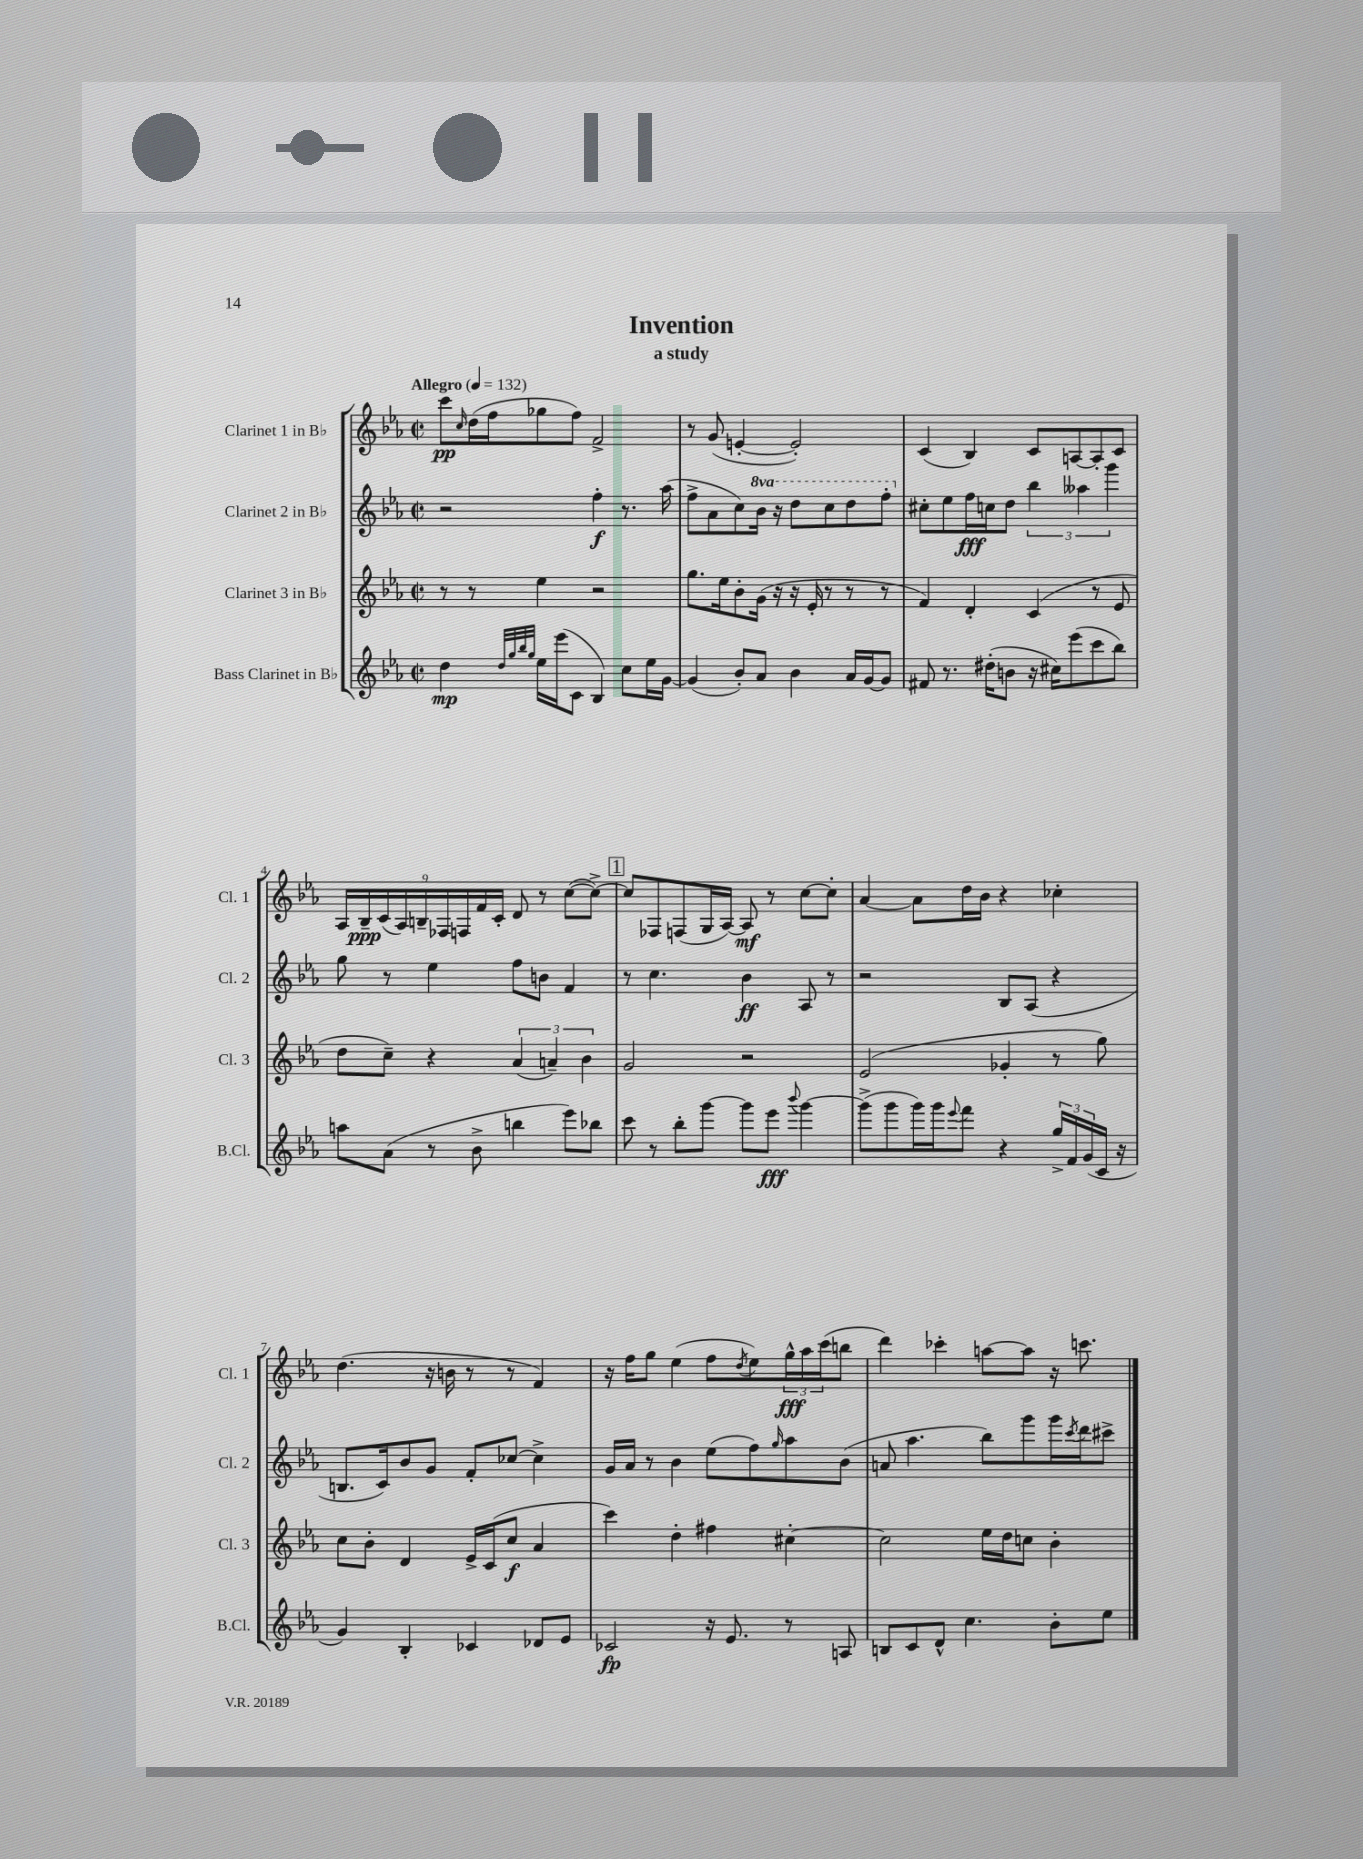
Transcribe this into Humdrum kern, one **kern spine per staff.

**kern	**kern	**kern	**kern
*staff4	*staff3	*staff2	*staff1
*clefG2	*clefG2	*clefG2	*clefG2
*k[b-e-a-]	*k[b-e-a-]	*k[b-e-a-]	*k[b-e-a-]
*M2/2	*M2/2	*M2/2	*M2/2
*met(c|)	*met(c|)	*met(c|)	*met(c|)
*MM132	*MM132	*MM132	*MM132
4dd	8r	2r	8ccc
.	.	.	16qqcc
.	8r	.	(16dd
.	.	.	16ff
32qqdd	.	.	.
32qqgg	.	.	.
32qqbb-	.	.	.
32qqgg	.	.	.
16ee-	4ee-	.	8gg-
(16eee-	.	.	.
8c	.	.	8ff)
4B-)	2r	4ff'	2f^
8cc	.	8.r	.
16ee-	.	.	.
[16g	.	(16aa-	.
=	=	=	=
(4g]	8.gg	8ff^	8r
.	.	8a-	(8g
.	16ee-	.	.
8b-')	8b-'	8cc)	[4e'
8a-	(16g	16bb-	.
.	16r	16r	.
4b-	16r	8ddd	2e'])
.	16e-'	.	.
.	8r	8ccc	.
16a-	8r	8ddd	.
[16g	.	.	.
8g]	8r	8fff'	.
=	=	=	=
8f#	4f)	8cc#'	(4c
8.r	.	8ee-	.
.	4d'	16ff	4B-)
(16dd#'	.	16cc	.
8b	.	8dd	.
16r	(4c	6bb-	8c
16cc#)	.	.	.
(8eee-	.	.	[8A
.	.	6aa--	.
8ccc	8r	.	8A']
.	.	6ggg	.
8bb-)	8e-	.	8c
=	=	=	=
8aa	8dd	8gg	18A-
.	.	.	18B-~
.	.	.	(18c
(8a-	8cc~)	8r	.
.	.	.	18A-)
.	.	.	18B~
8r	4r	4ee-	.
.	.	.	18F-
.	.	.	18F
8b-^	.	.	.
.	.	.	18f
.	.	.	18c'
4bb	(6a-	8ff	8d
.	.	8b	8r
.	6a~)	.	.
8eee-)	.	4f	([8cc
.	6b-	.	.
8bb-	.	.	8cc^_)
=	=	=	=
8ccc	2g	8r	8cc]
8r	.	4.cc	8F-
8bb-'	.	.	(8F
[8ggg	.	.	16G
.	.	.	[16A-)
8ggg]	2r	4b-	8A-]
8eee-	.	.	8r
8qqbbb-	.	.	.
[4ggg	.	8A-	[8cc
.	.	8r	8cc']
=	=	=	=
(8ggg^]	(2e-	2r	[4a-
8ggg	.	.	.
16ggg)	.	.	8a-]
16ggg	.	.	.
8qqeee-	.	.	.
8fff	.	.	16dd
.	.	.	16b-
4r	4g-'	8B-	4r
.	.	(8A-	.
24gg^	8r	4r	4cc-'
24f	.	.	.
(24g	.	.	.
16c	8gg)	.	.
16r	.	.	.
=	=	=	=
4g)	8cc	8.B	(4.dd
.	8b-'	.	.
.	.	16c)	.
4B-'	4d	8b-	.
.	.	8g	16r
.	.	.	16b
4c-	16e-^	8f'	8r
.	(16c	.	.
.	8cc	[8cc-	8r
8d-	4a-	4cc-^]	4f)
8e-	.	.	.
=	=	=	=
2c-	4ccc)	16g	16r
.	.	16a-	16ff
.	.	8r	8gg
.	4dd'	4b-	(4ee-
16r	4ff#	(8ee-	8ff
8.e-	.	.	.
.	.	.	8qdd
.	.	8ff)	8ee-)
.	.	16qqgg	.
8r	[4cc#'	8aa-	24gg^^
.	.	.	24aa-
.	.	.	(24ccc
8A	.	(8b-	8bb
=	=	=	=
8B	2cc#]	8a	4ddd)
8c	.	4.aa-	.
8d^^	.	.	4ccc-'
4.cc	.	.	.
.	16ee-	8bb-)	[8aa
.	16dd	.	.
.	8cc	8ggg	8aa]
8b-'	4b-'	16ggg	16r
.	.	8qccc	.
.	.	16ddd	8.ccc
8ee-	.	8ccc#^	.
==	==	==	==
*-	*-	*-	*-
